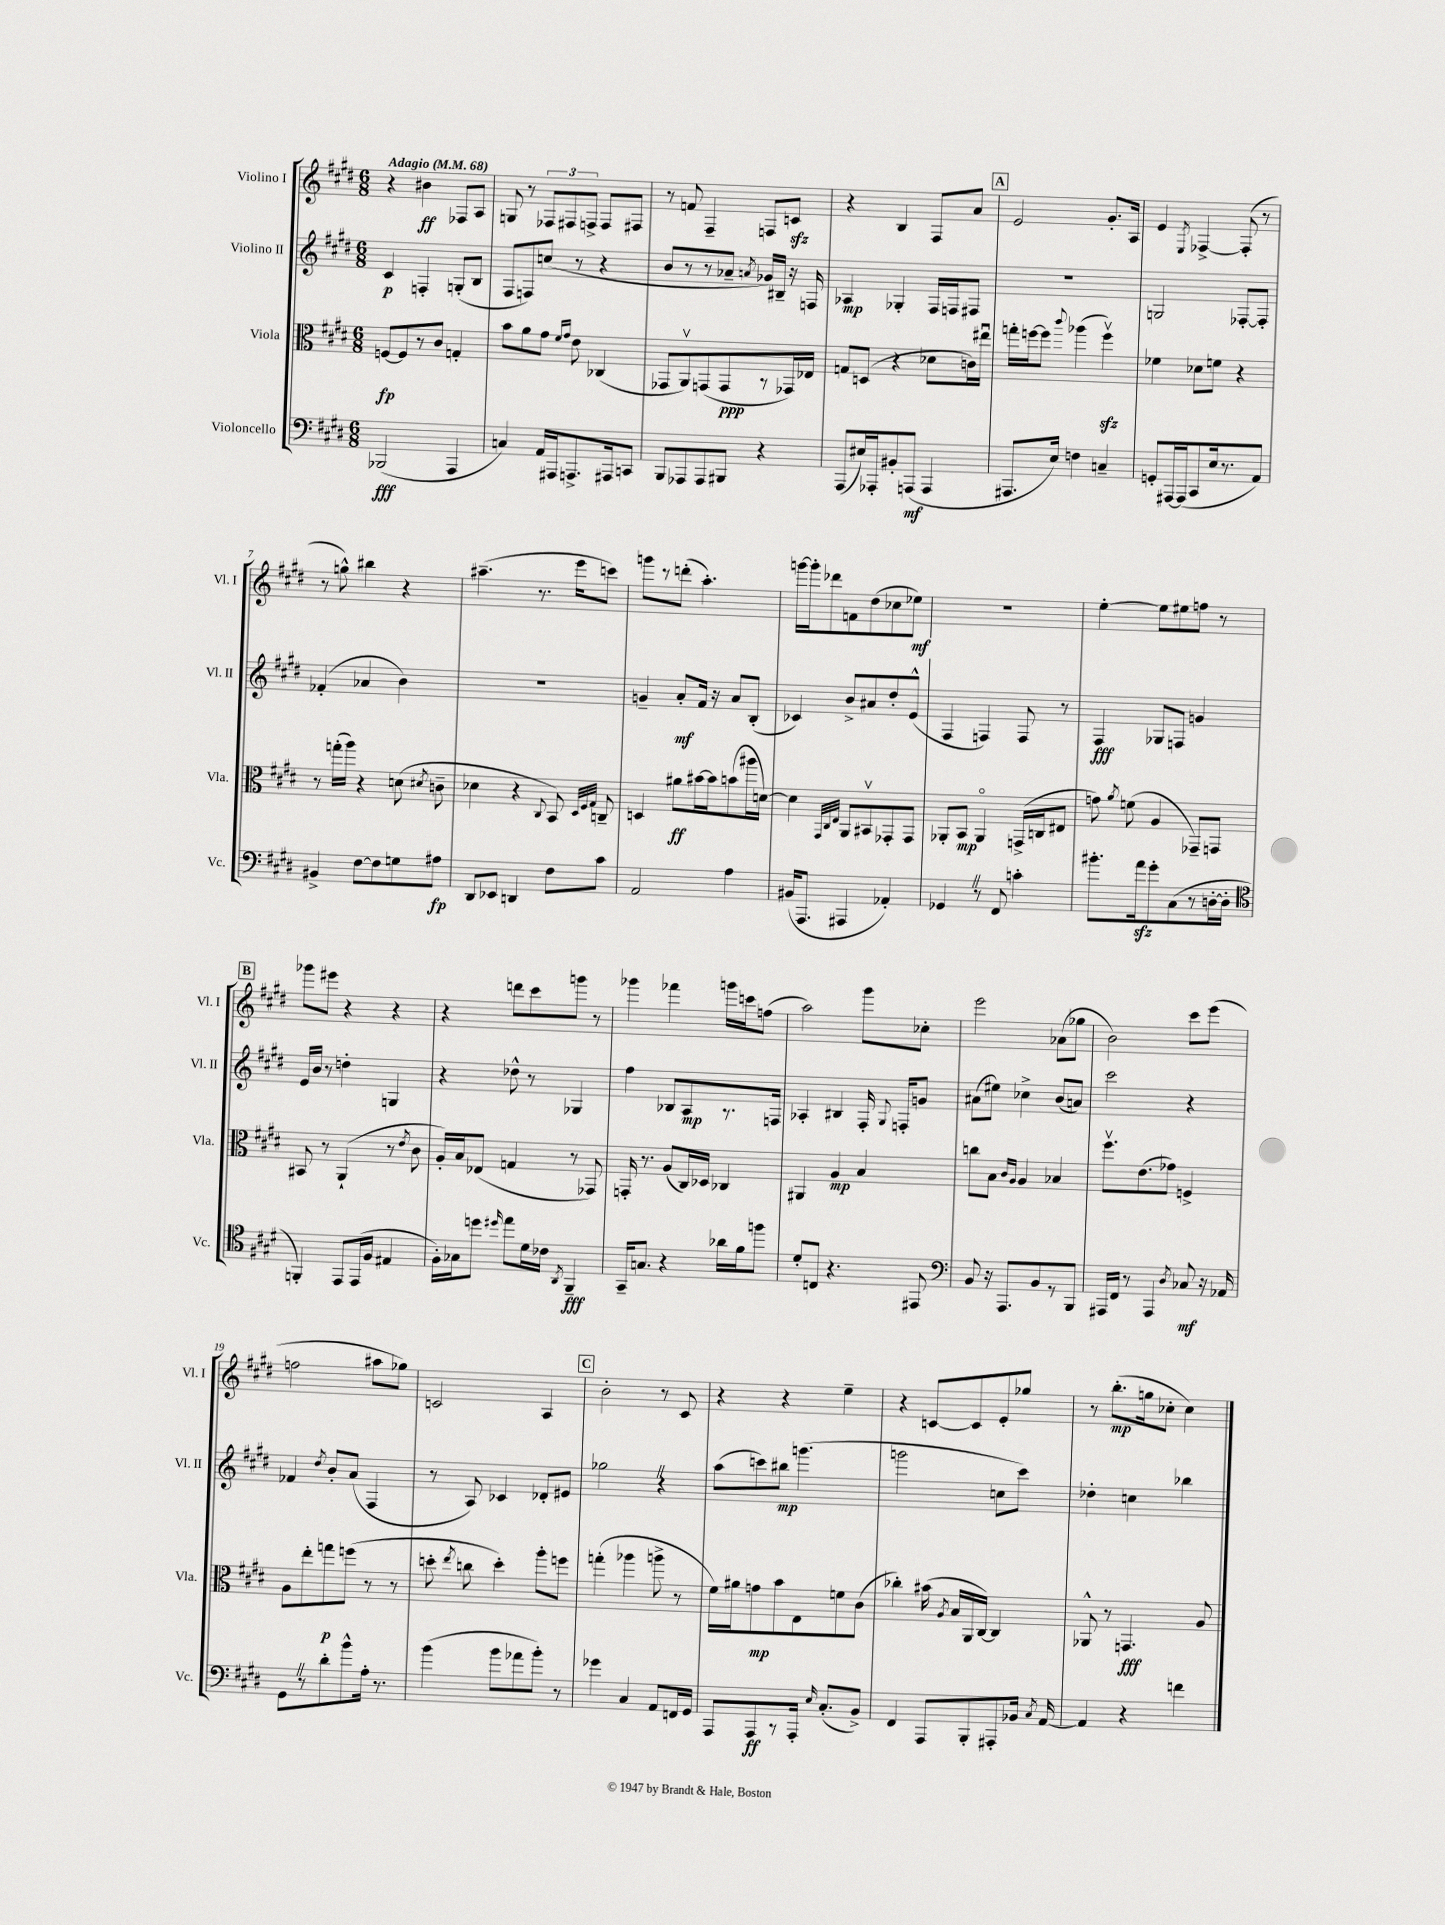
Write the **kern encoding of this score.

**kern	**dynam	**kern	**dynam	**kern	**dynam	**kern	**dynam
*part4	*part4	*part3	*part3	*part2	*part2	*part1	*part1
*staff4	*staff4	*staff3	*staff3	*staff2	*staff2	*staff1	*staff1
*I"Violoncello	*	*I"Viola	*	*I"Violino II	*	*I"Violino I	*
*I'Vc.	*	*I'Vla.	*	*I'Vl. II	*	*I'Vl. I	*
*clefF4	*	*clefC3	*	*clefG2	*	*clefG2	*
*k[f#c#g#d#]	*	*k[f#c#g#d#]	*	*k[f#c#g#d#]	*	*k[f#c#g#d#]	*
*M6/8	*	*M6/8	*	*M6/8	*	*M6/8	*
*MM68	*	*MM68	*	*MM68	*	*MM68	*
=1	=1	=1	=1	=1	=1	=1	=1
!	!	!	!	!	!	!LO:TX:a:B:t=Adagio	!
(2BBB-X/	fff	[8Fn/L	fp	4c#/	p	4r	.
.	.	8F/]	.	.	.	.	.
.	.	8r	.	4Fn'/	.	4b#X\	ff
.	.	8c#/J	.	.	.	.	.
4AAA/	.	4Gn'/	.	(8Gn'/L	.	8F-X/L	.
.	.	.	.	8B/J	.	8A/J	.
=2	=2	=2	=2	=2	=2	=2	=2
4Cn/)	.	8b\L	.	8F#/L	.	8Gn/	.
.	.	8a\	.	8Fn/)	.	8r	.
16AA/LL	.	8g#\J	.	(8ccn/J	.	12F-X/L	.
16AAA#X/J	.	.	.	.	.	.	.
.	.	.	.	.	.	12F#X/	.
.	.	16qqf#/LL	.	.	.	.	.
.	.	16qqg#/JJ	.	.	.	.	.
8.AAAn^/	.	8e\	.	8r	.	.	.
.	.	.	.	.	.	12Fn^/J	.
.	.	(4C-X/	.	4r	.	8F/L	.
16AAA#X/k	.	.	.	.	.	.	.
8CCn/J	.	.	.	.	.	8F#X/J	.
=3	=3	=3	=3	=3	=3	=3	=3
8BBB/L	.	8GG-X/L	.	8b/L	.	8r	.
8AAA-X/	.	8AAv/)	.	8r	.	8fn/	.
8AAA-/	.	(8GGn/	.	8r	.	4F#~/	.
8BBB#X/J	.	8GG/	ppp	8a-X~/J	.	.	.
.	.	.	.	8qan/	.	.	.
4r	.	8r	.	16g-X/LL)	.	8Fn/L	.
.	.	.	.	16B#X~/JJ	.	.	.
.	.	16GG-X/L)	.	16r	.	8cnzz/J	.
.	.	16E-X/JJ	.	16Fn/	.	.	.
=4	=4	=4	=4	=4	=4	=4	=4
(8AAA/L	.	8Gn/L	.	4A-X/	mp	4r	.
16E#X/L)	.	(8Dn/J	.	.	.	.	.
16AAA-X'/J	.	.	.	.	.	.	.
8BB#X'/	.	4r	.	4G-X'/	.	4B/	.
(8AAAn/J	mf	.	.	.	.	.	.
4AAA/	.	8d-X\L	.	16F#/LL	.	8F#/L	.
.	.	.	.	16Fn/J	.	.	.
.	.	16cn\L)	.	8F#X/J	.	8a/J	.
.	.	16ee#Xu\JJ	.	.	.	.	.
!!LO:REH:place=s1:t=A
=5	=5	=5	=5	=5	=5	=5	=5
8.AAA#X/L	.	16ggn'\LL	.	2.r	.	2e/	.
.	.	[16ffn\J	.	.	.	.	.
.	.	8ff\J]	.	.	.	.	.
16E/Jk)	.	.	.	.	.	.	.
.	.	8qqccc#/	.	.	.	.	.
4Fn\	.	(4aa-X\	.	.	.	.	.
4Cn~/	.	4ffzzv\)	.	.	.	8.g#'/L	.
.	.	.	.	.	.	16A/Jk	.
=6	=6	=6	=6	=6	=6	=6	=6
8GGn'/L	.	4f-X\	.	2Gn/	.	4e/	.
[16AAA#X/L	.	.	.	.	.	.	.
(16AAA#/J]	.	.	.	.	.	.	.
.	.	.	.	.	.	8qE/	.
8CC#/	.	8d-X\L	.	.	.	[4F-X^/	.
16E/k	.	8fn\J	.	.	.	.	.
8.r	.	.	.	.	.	.	.
.	.	4r	.	[8F-X'/L	.	(8F-'/]	.
8AA/J)	.	.	.	8F-'/J]	.	8r	.
!!LO:LB:g=z
=7	=7	=7	=7	=7	=7	=7	=7
4BB#X^/	.	8r	.	(4f-X'/	.	8r	.
.	.	(16ggn'\LL	.	.	.	8ggn^^\)	.
.	.	16aa\JJ)	.	.	.	.	.
[8F#\L	.	4r	.	4a-X/	.	4bb#X\	.
8F#\]	.	.	.	.	.	.	.
8Gn\	.	(8dn\	.	4b\)	.	4r	.
.	.	8qd#X/	.	.	.	.	.
8A#X\J	fp	8cn~\	.	.	.	.	.
=8	=8	=8	=8	=8	=8	=8	=8
8DD#/L	.	4d-X\	.	2.r	.	(4.aa#X~\	.
8EE-X/J	.	.	.	.	.	.	.
4DDn/	.	4r	.	.	.	.	.
.	.	.	.	.	.	8.r	.
.	.	8qqC#/	.	.	.	.	.
8F#\L	.	8BB/)	.	.	.	.	.
.	.	.	.	.	.	16eee\KL	.
.	.	32qqD#/LLL	.	.	.	.	.
.	.	32qqF#/	.	.	.	.	.
.	.	32qqG#/JJJ	.	.	.	.	.
8c#\J	.	8Cn~/	.	.	.	8cccn\J)	.
=9	=9	=9	=9	=9	=9	=9	=9
2AA/	.	4Dn/	.	4gn~/	.	8gggn\L	.
.	.	.	.	.	.	8r	.
.	.	8a#X\L	ff	8a'/L	mf	(8dddn'\J	.
.	.	[16b#X\L	.	16f#/Jk	.	4.aa'\)	.
.	.	16b#\J]	.	16r	.	.	.
4A\	.	(8bn\	.	8a/L	.	.	.
.	.	16aa#X\L	.	(8B'/J	.	.	.
.	.	[16dn\JJ)	.	.	.	.	.
=10	=10	=10	=10	=10	=10	=10	=10
(16BB#X/KL	.	4d\]	.	4c-X/)	.	[16gggn\LL	.
8.AAA/J	.	.	.	.	.	16ggg'\J]	.
.	.	.	.	.	.	8ddd-X\	.
.	.	32qqGG#/LLL	.	.	.	.	.
.	.	32qqC#/	.	.	.	.	.
.	.	32qqE/JJJ	.	.	.	.	.
4AAA#X/	.	8AA/L	.	8b^/L	.	8fn\	.
.	.	8BB#Xv/	.	8a#X/	.	(8dd#\	.
4AA-X'/)	.	8GG-X'/	.	8dd#'/	.	8cc-X\	.
.	.	8GG-/J	.	(8e^^/J	.	8ee-X\J)	mf
=11	=11	=11	=11	=11	=11	=11	=11
4GG-XZ/	.	8AA-X'/L	.	4F#/	.	2.r	.
.	.	8BB/J	mp	.	.	.	.
8r	.	4AA-/	.	4Fn/)	.	.	.
8FF#/	.	.	.	.	.	.	.
4cn'\	.	(16GGn^/LL	.	8F/	.	.	.
.	.	16Cn/J	.	.	.	.	.
.	.	8E#X/J	.	8r	.	.	.
=12	=12	=12	=12	=12	=12	=12	=12
8.b#X'\L	.	8gn\)	.	4F#/	fff	[4ee'\	.
.	.	8qa/	.	.	.	.	.
.	.	(8fn\	.	.	.	.	.
16azz\k	.	.	.	.	.	.	.
8g#'\	.	4A/	.	8G-X/L	.	8ee\L]	.
(8C#\	.	.	.	8Fn/J	.	8ee#X\	.
8r	.	8GG-X~/L)	.	4gn/	.	8ffn\J	.
[16Dn'\L	.	8GGn/J	.	.	.	8r	.
16D'\JJ]	.	.	.	.	.	.	.
!!LO:LB:g=z
!!LO:REH:place=s1:t=B
=13	=13	=13	=13	=13	=13	=13	=13
*clefC4	*	*	*	*	*	*	*
4FFn'/)	.	8BB#X/	.	16e/LL	.	8ggg-X\L	.
.	.	.	.	16b/JJ	.	.	.
.	.	8r	.	8r	.	8eee#X\J	.
8EE/L	.	(4AA`/	.	4ddn'\	.	4r	.
(16EE/L	.	.	.	.	.	.	.
16F#/JJ	.	.	.	.	.	.	.
4E#X/	.	8r	.	4Gn/	.	4r	.
.	.	8qe/	.	.	.	.	.
.	.	8c#\	.	.	.	.	.
=14	=14	=14	=14	=14	=14	=14	=14
16F#'\LL)	.	16A'/LL)	.	4r	.	4r	.
16G-X\J	.	16B/J	.	.	.	.	.
8ddn\J	.	(8E-X/J	.	.	.	.	.
16qqdd#X/	.	.	.	.	.	.	.
8ee\L	.	4Gn/	.	8dd-X^^\	.	8dddn\L	.
16d#\L	.	.	.	8r	.	8ccc#\	.
16c-X\JJ	.	.	.	.	.	.	.
8qAA/	.	.	.	.	.	.	.
4FF#~/	fff	8r	.	4G-X/	.	8gggn\J	.
.	.	8GG-X/)	.	.	.	8r	.
=15	=15	=15	=15	=15	=15	=15	=15
16GG#~/KL	.	16GGn'/	.	4ff#\	.	4ggg-X\	.
8.Gn/J	.	8.r	.	.	.	.	.
4r	.	(8A/L	.	8B-X/L	.	4fff-X\	.
.	.	16C#/L)	.	8A/	mp	.	.
.	.	16D-X/JJ	.	.	.	.	.
16a-X\LL	.	4C-X/	.	8.r	.	16gggn\LL	.
16f#\J	.	.	.	.	.	16cccn\J	.
8ffn\J	.	.	.	.	.	(8ffn\J	.
.	.	.	.	16Fn/Jk	.	.	.
=16	=16	=16	=16	=16	=16	=16	=16
8d#'/L	.	4AA#X/	.	4A-X'/	.	2aa\)	.
8Cn/J	.	.	.	.	.	.	.
4.r	.	4A/	mp	4B#X/	.	.	.
.	.	4B/	.	16F#'/	.	8ggg#\L	.
.	.	.	.	8qqG#/	.	.	.
.	.	.	.	16Fn'/KL	.	.	.
8EE#X/	.	.	.	8gn/J	.	8cc-X'\J	.
=17	=17	=17	=17	=17	=17	=17	=17
*clefF4	*	*	*	*	*	*	*
8BB/	.	8ccn\L	.	(8a#X\L	.	2eee\	.
16r	.	8B\J	.	8ee#X\J)	.	.	.
8.AAA/L	.	.	.	.	.	.	.
.	.	16qqc#/LL	.	.	.	.	.
.	.	16qqA/JJ	.	.	.	.	.
.	.	4A/	.	4cc-X^\	.	.	.
8BB/	.	.	.	.	.	.	.
8r	.	4B-X/	.	(8b/L	.	(8a-X\L	.
8BBB/J	.	.	.	8an/J)	.	8gg-X\J	.
=18	=18	=18	=18	=18	=18	=18	=18
16AAA#X/LL	.	8.ff#v\L	.	2ccc#\	.	2b\)	.
16FF#/JJ	.	.	.	.	.	.	.
8r	.	.	.	.	.	.	.
.	.	(8.e\	.	.	.	.	.
4AAA#/	.	.	.	.	.	.	.
.	.	8g-X\J)	.	.	.	.	.
8qD#/	.	.	.	.	.	.	.
8C-X/	mf	4Fn^/	.	4r	.	8ccc#\L	.
16r	.	.	.	.	.	(8eee\J	.
16AA-X/	.	.	.	.	.	.	.
!!LO:LB:g=z
=19	=19	=19	=19	=19	=19	=19	=19
8GG#Z\L	.	8A\L	.	4f-X/	.	2ffn\	.
8r	.	8ee'\	.	.	.	.	.
.	.	.	.	8qdd#/	.	.	.
8d#'\	.	8ggn\	p	8b'/L	.	.	.
8b^^\	.	(8ffn\J	.	(8a/J	.	.	.
16A'\Jk	.	8r	.	4F#/	.	8aa#X\L	.
8.r	.	.	.	.	.	.	.
.	.	8r	.	.	.	8gg-X\J)	.
=20	=20	=20	=20	=20	=20	=20	=20
(4b\	.	8ddn'\	.	8r	.	2cn/	.
.	.	8qee/	.	.	.	.	.
.	.	8ccn\	.	8A/)	.	.	.
8b\L	.	4dd'\)	.	4c-X/	.	.	.
8a-X\	.	.	.	.	.	.	.
8b'\J)	.	8aa'\L	.	8d-X'/L	.	4A/	.
8r	.	8ffn\J	.	8e#X/J	.	.	.
!!LO:REH:place=s1:t=C
=21	=21	=21	=21	=21	=21	=21	=21
4g-X\	.	(4ggn'\	.	2gg-XZ\	.	2b'\	.
4C#/	.	4aa-X\	.	.	.	.	.
8AA/L	.	8aan^\	.	4r	.	8r	.
16FFn/L	.	8r	.	.	.	8c#/	.
16GG#/JJ	.	.	.	.	.	.	.
=22	=22	=22	=22	=22	=22	=22	=22
8AAA/L	.	16f#\LL)	.	(8aa\L	.	4r	.
.	.	16a#X\J	.	.	.	.	.
8AAA/	ff	8gn\	mp	8cccn\)	.	.	.
8r	.	8b\	.	8bb#X\J	mp	4r	.
16AAA'/Jk	.	8E\	.	(4.gggn\	.	.	.
16qqE/	.	.	.	.	.	.	.
(8.C#'/L	.	.	.	.	.	.	.
.	.	8fn\	.	.	.	4ee~\	.
8BB^/J)	.	(8c#\J	.	.	.	.	.
=23	=23	=23	=23	=23	=23	=23	=23
4FF#/	.	4cc-X'\)	.	2gggn\	.	4r	.
8AAA/L	.	(16b#X\	.	.	.	[8cn/L	.
.	.	8qA/	.	.	.	.	.
.	.	16B/LL	.	.	.	.	.
8BBB'/	.	16AA/	.	.	.	8c/]	.
.	.	[16C#/JJ)	.	.	.	.	.
8AAA#X'/	.	4C#/]	.	8ccn\L	.	8e'/	.
16BB-X/Jk	.	.	.	8ccc#\J)	.	8gg-X/J	.
8qC#/	.	.	.	.	.	.	.
[16AA/	.	.	.	.	.	.	.
=24	=24	=24	=24	=24	=24	=24	=24
4AA/]	.	8AA-X^^/	.	4dd-X'\	.	8r	.
.	.	8r	.	.	.	(8.bb'\L	mp
4r	.	4.GGn/	fff	4ccn\	.	.	.
.	.	.	.	.	.	16ggn\k	.
.	.	.	.	.	.	8cc-X'\J	.
4fn\	.	.	.	4bb-X\	.	4cc-\)	.
.	.	8A/	.	.	.	.	.
==	==	==	==	==	==	==	==
*-	*-	*-	*-	*-	*-	*-	*-
